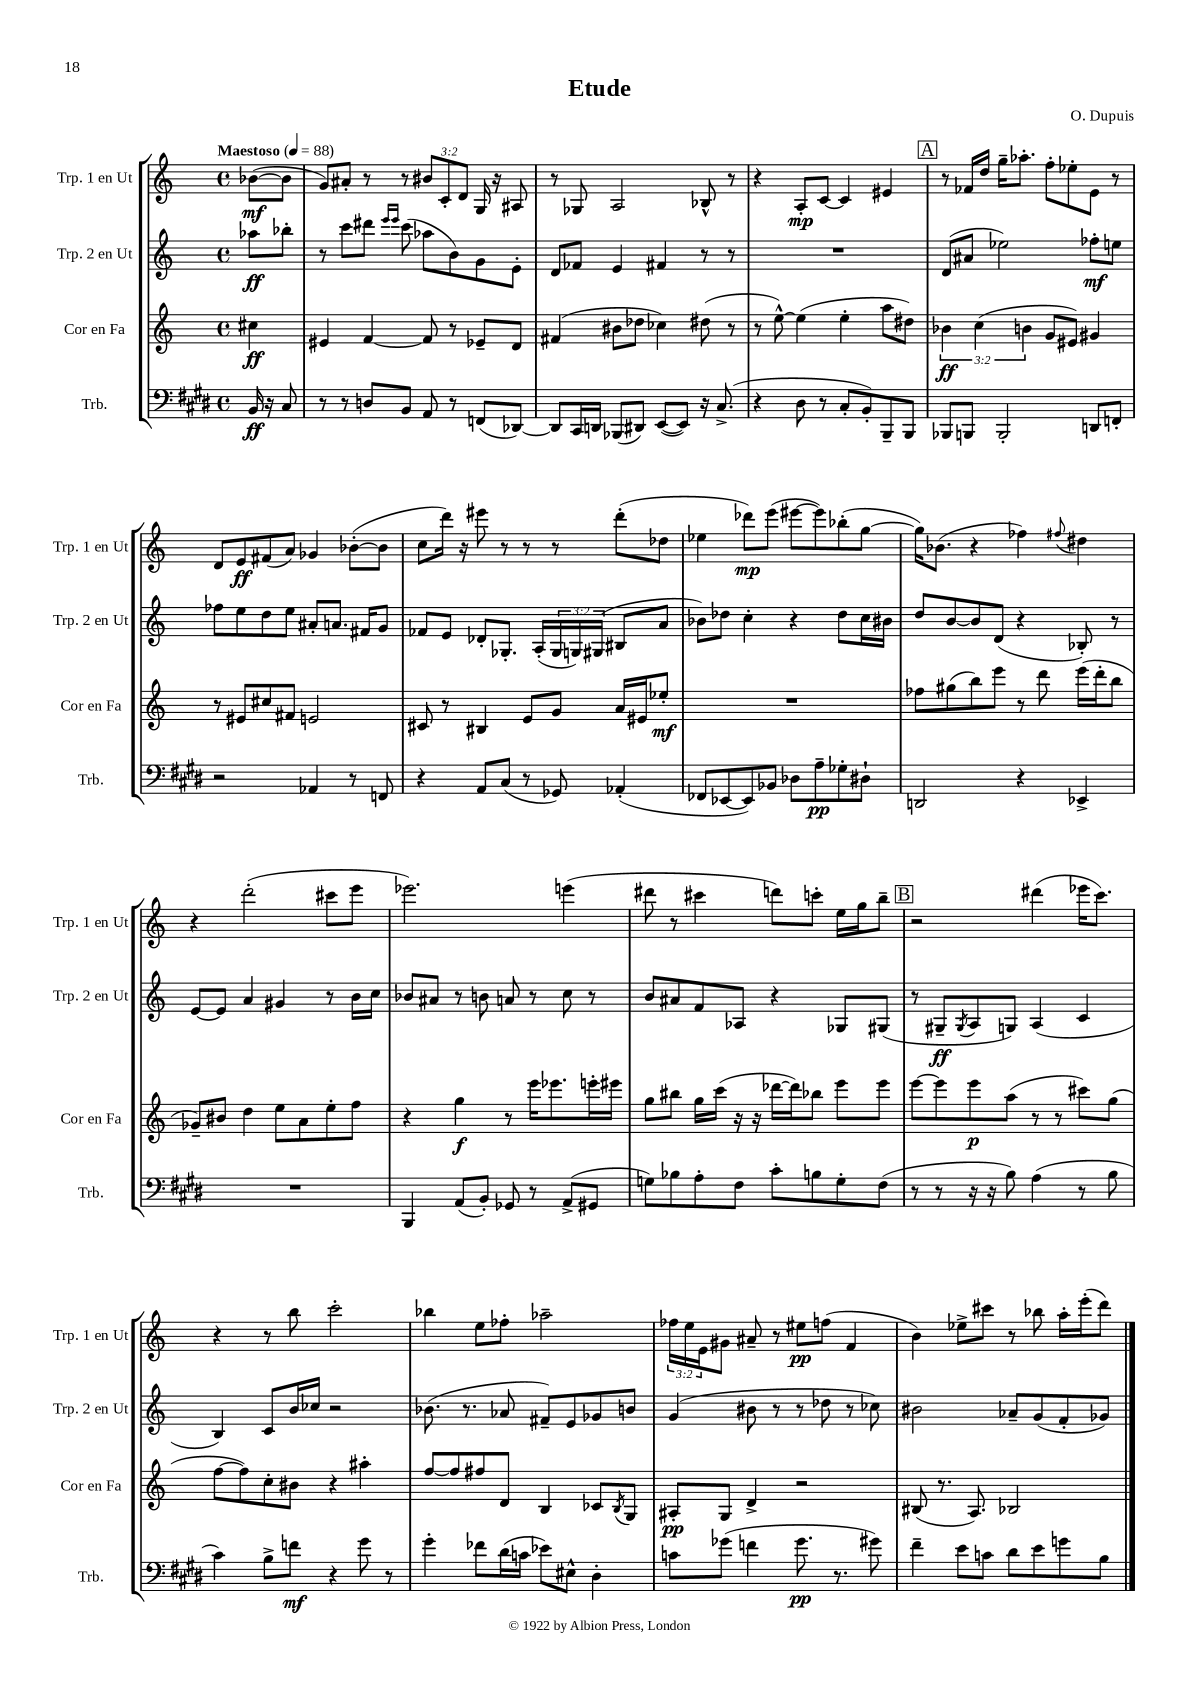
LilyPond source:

\header { title = "Etude" composer = "O. Dupuis" }
<<
\new StaffGroup <<
\new Staff = "s0" \with { instrumentName = "Trp. 1 en Ut" shortInstrumentName = "Trp. 1 en Ut" } {
    \clef treble \key c \major \defaultTimeSignature \time 4/4 \override Staff.TupletNumber.text = #tuplet-number::calc-fraction-text \partial 4 \tempo "Maestoso" 4 = 88
    bes'8~\mf( bes'8 |
    g'8) ais'8-. r8 r8 \tuplet 3/2 { bis'8 c'8-. d'8 } g16 r16 ais8 |
    r8 ges8 a2 bes8-^ r8 |
    r4 a8-.\mp c'8~ c'4 eis'4 |
    \mark \markup { \box "A" } r8 fes'16 d''16 g''16-- aes''8.-. f''8-. ees''8-. e'8 r8 |
    d'8 e'8\ff fis'8( a'8) ges'4 bes'8~-.( bes'8 |
    c''8 d'''16) r16 eis'''8 r8 r8 r8 d'''8-.( des''8 |
    ees''4 des'''8\mp) e'''8( eis'''8~ eis'''8) bes''8-.( g''8~ |
    g''16) bes'8.( r4 fes''4) \appoggiatura { fis''8 } dis''4 |
    r4 d'''2-.( cis'''8 e'''8 |
    ees'''2.) e'''4( |
    dis'''8 r8 cis'''4 d'''8) c'''8-. e''16 g''16 b''8-- |
    \mark \markup { \box "B" } r2 dis'''4( ees'''16 c'''8.) |
    r4 r8 b''8 c'''2-. |
    bes''4 e''8 fes''8-. aes''2-- |
    \tuplet 3/2 { fes''16 e''16 e'16 } gis'8 ais'8-- r8 eis''8\pp f''8( f'4 |
    b'4) ees''8-> cis'''8 r8 bes''8 a''16-. e'''16-.( d'''8) \bar "|." |
}
\new Staff = "s1" \with { instrumentName = "Trp. 2 en Ut" shortInstrumentName = "Trp. 2 en Ut" } {
    \clef treble \key c \major \defaultTimeSignature \time 4/4 \override Staff.TupletNumber.text = #tuplet-number::calc-fraction-text \partial 4
    aes''8\ff bes''8-. |
    r8 c'''8 dis'''8 \grace { e'''16 e'''16 } c'''8( aes''8 b'8) g'8 e'8-. |
    d'8 fes'8 e'4 fis'4 r8 r8 |
    R1 |
    \mark \markup { \box "A" } d'8( ais'8 ees''2) fes''8-.\mf e''8 |
    fes''8 e''8 d''8 e''8 ais'8-. a'8. fis'16 g'8 |
    fes'8 e'8 des'8-. ges8.-. a16-.( \tuplet 3/2 { ges16 g16) gis16( } bis8 a'8 |
    bes'8) des''8 c''4-. r4 des''8 c''16 bis'16 |
    d''8 b'8~ b'8 d'8( r4 bes8-.) r8 |
    e'8~ e'8 a'4 gis'4 r8 b'16 c''16 |
    bes'8 ais'8 r8 b'8 a'8 r8 c''8 r8 |
    b'8 ais'8 f'8 aes8 r4 ges8 gis8( |
    \mark \markup { \box "B" } r8 gis8--\ff \acciaccatura { gis8 } a8 g8) a4( c'4 |
    b4) c'8 b'16 ces''16 r2 |
    bes'8.( r8. aes'8 fis'8--) e'8 ges'8 b'8 |
    g'4( bis'8 r8 r8 des''8 r8 ces''8) |
    bis'2 aes'8-- g'8( f'8-. ges'8) \bar "|." |
}
\new Staff = "s2" \with { instrumentName = "Cor en Fa" shortInstrumentName = "Cor en Fa" } {
    \clef treble \key c \major \defaultTimeSignature \time 4/4 \override Staff.TupletNumber.text = #tuplet-number::calc-fraction-text \partial 4
    cis''4\ff |
    eis'4 f'4~ f'8 r8 ees'8-- d'8 |
    fis'4( bis'8 des''8 ces''4) dis''8( r8 |
    r8 e''8~-^) e''4( e''4-. a''8 dis''8) |
    \mark \markup { \box "A" } \tuplet 3/2 { bes'4\ff c''4( b'4 } g'8 eis'8) gis'4 |
    r8 eis'8 cis''8 fis'8 e'2 |
    cis'8 r8 bis4 e'8 g'8 a'16 eis'16 ees''8-.\mf |
    R1 |
    fes''8 gis''8( b''8) e'''8 r8 d'''8 e'''16( d'''16-. b''8 |
    ges'8--) bis'8 d''4 e''8 a'8 e''8-. f''8 |
    r4 g''4\f r8 e'''16 ees'''8. e'''16-. eis'''16 |
    g''8 bis''8 g''16 c'''16( r16 r16 des'''16~ des'''16) bes''8 e'''8 e'''8 |
    \mark \markup { \box "B" } e'''8~ e'''8 e'''8\p a''8( r8 r8 cis'''8) g''8( |
    f''8~ f''8) c''8-. bis'8 r4 ais''4-. |
    f''8~ f''8 fis''8 d'8 b4 ces'8 \acciaccatura { b8 } g8 |
    ais8-.\pp g8 d'4-> r2 |
    bis8( r8. a8.) bes2 \bar "|." |
}
\new Staff = "s3" \with { instrumentName = "Trb." shortInstrumentName = "Trb." } {
    \clef bass \key e \major \defaultTimeSignature \time 4/4 \partial 4
    b,16\ff r16 cis8 |
    r8 r8 d8 b,8 a,8 r8 f,8( des,8~) |
    des,8 cis,16 d,16 bes,,8( dis,8) e,8~( e,8) r16 cis8.->( |
    r4 dis8 r8 cis8-. b,8-.) b,,8-- b,,8 |
    \mark \markup { \box "A" } bes,,8 b,,8 b,,2-. d,8 f,8-. |
    r2 aes,4 r8 f,8 |
    r4 a,8 cis8( r8 ges,8) aes,4-.( |
    fes,8 ees,8~ ees,8) bes,8 des8 a8--\pp ges8-. dis8-! |
    d,2 r4 ees,4-> |
    R1 |
    b,,4 a,8( b,8-.) ges,8 r8 a,8->( gis,8 |
    g8) bes8 a8-. fis8 cis'8-. b8 g8-. fis8( |
    \mark \markup { \box "B" } r8 r8 r16 r16 b8) a4( r8 b8 |
    cis'4) b8-> f'8\mf r4 gis'8 r8 |
    gis'4-. fes'8 dis'16( c'16 ees'8) eis8-^ dis4-. |
    c'8 ges'8( f'4 ges'8.\pp r8. gis'8) |
    fis'4-- e'8 c'8 dis'8 e'8 g'8 b8 \bar "|." |
}
>>
>>
\layout { \context { \Score \remove "Bar_number_engraver" } }
